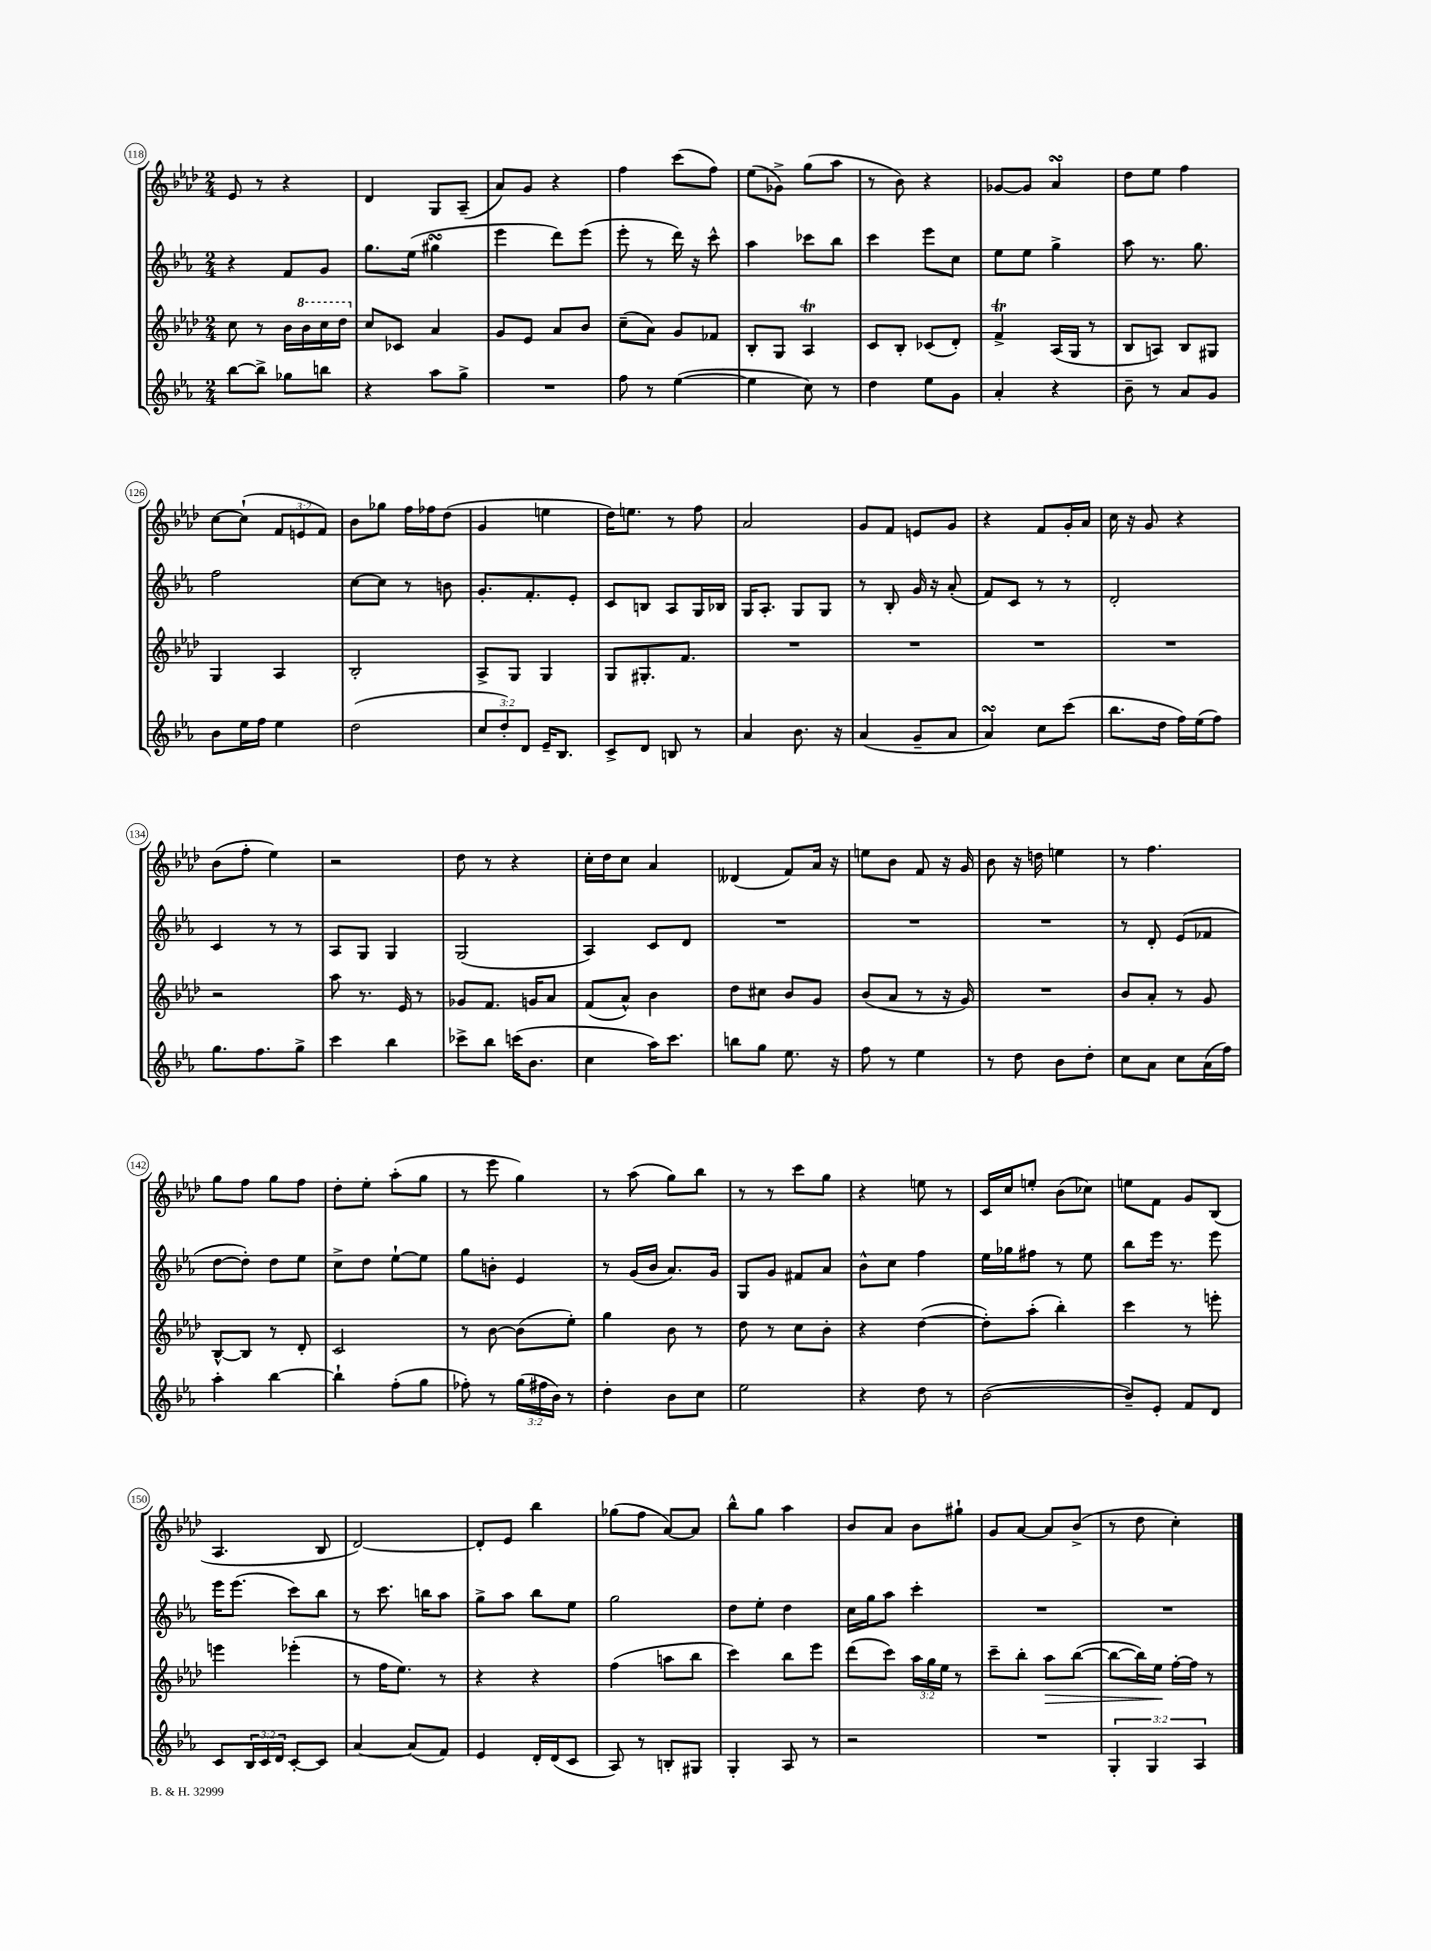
<<
\new StaffGroup <<
\new Staff = "s0" {
    \clef treble \key aes \major \numericTimeSignature \time 2/4 \override Staff.TupletNumber.text = #tuplet-number::calc-fraction-text
    ees'8 r8 r4 |
    des'4 g8 aes8--( |
    aes'8) g'8 r4 |
    f''4 c'''8( f''8) |
    ees''8( ges'8->) g''8( aes''8 |
    r8 bes'8) r4 |
    ges'8~ ges'8 aes'4\turn |
    des''8 ees''8 f''4 |
    c''8~ c''8-!( \tuplet 3/2 { f'8 e'8 f'8) } |
    bes'8 ges''8 f''16 fes''16 des''8( |
    g'4 e''4 |
    des''16) e''8. r8 f''8 |
    aes'2 |
    g'8 f'8 e'8 g'8 |
    r4 f'8 g'16-. aes'16 |
    c''16 r16 g'8 r4 |
    bes'8( f''8-. ees''4) |
    r2 |
    des''8 r8 r4 |
    c''16-. des''16 c''8 aes'4 |
    deses'4( f'8) aes'16 r16 |
    e''8 bes'8 f'8 r16 g'16 |
    bes'8 r16 d''16 e''4 |
    r8 f''4. |
    g''8 f''8 g''8 f''8 |
    des''8-. ees''8-. aes''8-.( g''8 |
    r8 ees'''8 g''4) |
    r8 aes''8( g''8) bes''8 |
    r8 r8 c'''8 g''8 |
    r4 e''8 r8 |
    c'16 c''16 e''8-. bes'8( ces''8) |
    e''8 f'8 g'8 bes8( |
    aes4. bes8 |
    des'2~) |
    des'8-. ees'8 bes''4 |
    ges''8( f''8 aes'8~) aes'8 |
    bes''8-^ g''8 aes''4 |
    bes'8 aes'8 bes'8 gis''8-! |
    g'8 aes'8~ aes'8 bes'8->( |
    r8 des''8 c''4-.) \bar "|." |
}
\new Staff = "s1" {
    \clef treble \key ees \major \numericTimeSignature \time 2/4
    r4 f'8 g'8 |
    g''8. ees''16( gis''4\turn |
    ees'''4 d'''8) ees'''8( |
    ees'''8-. r8 d'''16) r16 c'''8-^ |
    aes''4 ces'''8 bes''8 |
    c'''4 ees'''8 c''8 |
    ees''8 ees''8 g''4-> |
    aes''8 r8. g''8. |
    f''2 |
    c''8~ c''8 r8 b'8 |
    g'8.-. f'8.-. ees'8-. |
    c'8 b8 aes8 g16 bes16 |
    g16 aes8.-. g8 g8 |
    r8 bes8-. g'16 r16 aes'8-.( |
    f'8) c'8 r8 r8 |
    d'2-. |
    c'4 r8 r8 |
    aes8 g8 g4 |
    g2( |
    aes4) c'8 d'8 |
    R2 |
    R2 |
    R2 |
    r8 d'8-. ees'8( fes'8 |
    d''8~ d''8-.) d''8 ees''8 |
    c''8-> d''8 ees''8~-! ees''8 |
    g''8 b'8-. ees'4 |
    r8 g'16( bes'16 aes'8.) g'16 |
    g8 g'8 fis'8 aes'8 |
    bes'8-^ c''8 f''4 |
    ees''16 ges''16 fis''8 r8 ees''8 |
    bes''8 ees'''16 r8. ees'''8 |
    ees'''16 ees'''8.( c'''8) bes''8 |
    r8 c'''8. b''16 aes''8 |
    g''8-> aes''8 bes''8 ees''8 |
    g''2 |
    d''8 ees''8-. d''4 |
    c''16 g''16 aes''8 c'''4-. |
    R2 |
    R2 \bar "|." |
}
\new Staff = "s2" {
    \clef treble \key aes \major \numericTimeSignature \time 2/4 \override Staff.TupletNumber.text = #tuplet-number::calc-fraction-text
    c''8 r8 bes'16 \ottava #1 bes''16 c'''16 des'''16 \ottava #0 |
    c''8 ces'8 aes'4 |
    g'8 ees'8 aes'8 bes'8 |
    c''8--( aes'8) g'8 fes'8 |
    bes8-. g8 aes4\trill |
    c'8 bes8-. ces'8( des'8-.) |
    f'4->\trill aes16( g16 r8 |
    bes8 a8) bes8 gis8 |
    g4 aes4 |
    bes2-. |
    aes8-> g8 g4 |
    g8 gis8.-. f'8. |
    R2 |
    R2 |
    R2 |
    R2 |
    r2 |
    aes''8 r8. ees'16 r8 |
    ges'8 f'8. g'16 aes'8 |
    f'8( aes'8-^) bes'4 |
    des''8 cis''8 bes'8 g'8 |
    bes'8( aes'8 r8 r16 g'16) |
    R2 |
    bes'8 aes'8-. r8 g'8 |
    bes8~-^ bes8 r8 des'8-. |
    c'2 |
    r8 bes'8~ bes'8( ees''8-.) |
    g''4 bes'8 r8 |
    des''8 r8 c''8 bes'8-. |
    r4 des''4~( |
    des''8-.) aes''8-.( bes''4-.) |
    c'''4 r8 e'''8-. |
    e'''4 ees'''4-.( |
    r8 f''16 ees''8.) r8 |
    r4 r4 |
    f''4( a''8 bes''8 |
    c'''4) bes''8 ees'''8 |
    des'''8( c'''8) \tuplet 3/2 { aes''16 g''16 ees''16 } r8 |
    c'''8-- bes''8-. aes''8\> bes''8~( |
    bes''8~ bes''16) ees''16\! f''16~-. f''16 r8 \bar "|." |
}
\new Staff = "s3" {
    \clef treble \key ees \major \numericTimeSignature \time 2/4 \override Staff.TupletNumber.text = #tuplet-number::calc-fraction-text
    bes''8~ bes''8-> ges''8 b''8 |
    r4 aes''8 g''8-> |
    R2 |
    f''8 r8 ees''4~( |
    ees''4 c''8) r8 |
    d''4 ees''8 g'8 |
    aes'4-. r4 |
    bes'8-- r8 aes'8 g'8 |
    bes'8 ees''16 f''16 ees''4 |
    d''2( |
    \tuplet 3/2 { c''8 d''8-.) d'8 } ees'16-- bes8. |
    c'8-> d'8 b8 r8 |
    aes'4 bes'8. r16 |
    aes'4( g'8-- aes'8 |
    aes'4\turn) c''8 c'''8( |
    bes''8. d''16 f''16) ees''16( f''8) |
    g''8. f''8. g''8-> |
    c'''4 bes''4 |
    ces'''8-> bes''8 c'''16( bes'8. |
    c''4 aes''16) c'''8. |
    b''8 g''8 ees''8. r16 |
    f''8 r8 ees''4 |
    r8 d''8 bes'8 d''8-. |
    c''8 aes'8 c''8 aes'16( f''16) |
    aes''4-. bes''4~ |
    bes''4-! f''8-.( g''8 |
    fes''8-.) r8 \tuplet 3/2 { g''16( fis''16 bes'16) } r8 |
    d''4-. bes'8 c''8 |
    ees''2 |
    r4 d''8 r8 |
    bes'2~( |
    bes'8--) ees'8-. f'8 d'8 |
    c'8 \tuplet 3/2 { bes16 c'16 d'16 } c'8~-. c'8 |
    aes'4~ aes'8( f'8) |
    ees'4 d'16-. d'16( c'8 |
    aes8) r8 b8-. gis8 |
    g4-. aes8 r8 |
    r2 |
    R2 |
    \tuplet 3/2 { g4-. g4 aes4 } \bar "|." |
}
>>
>>
\layout { \context { \Score currentBarNumber = #118 \override BarNumber.stencil = #(make-stencil-circler 0.1 0.3 ly:text-interface::print) } }
